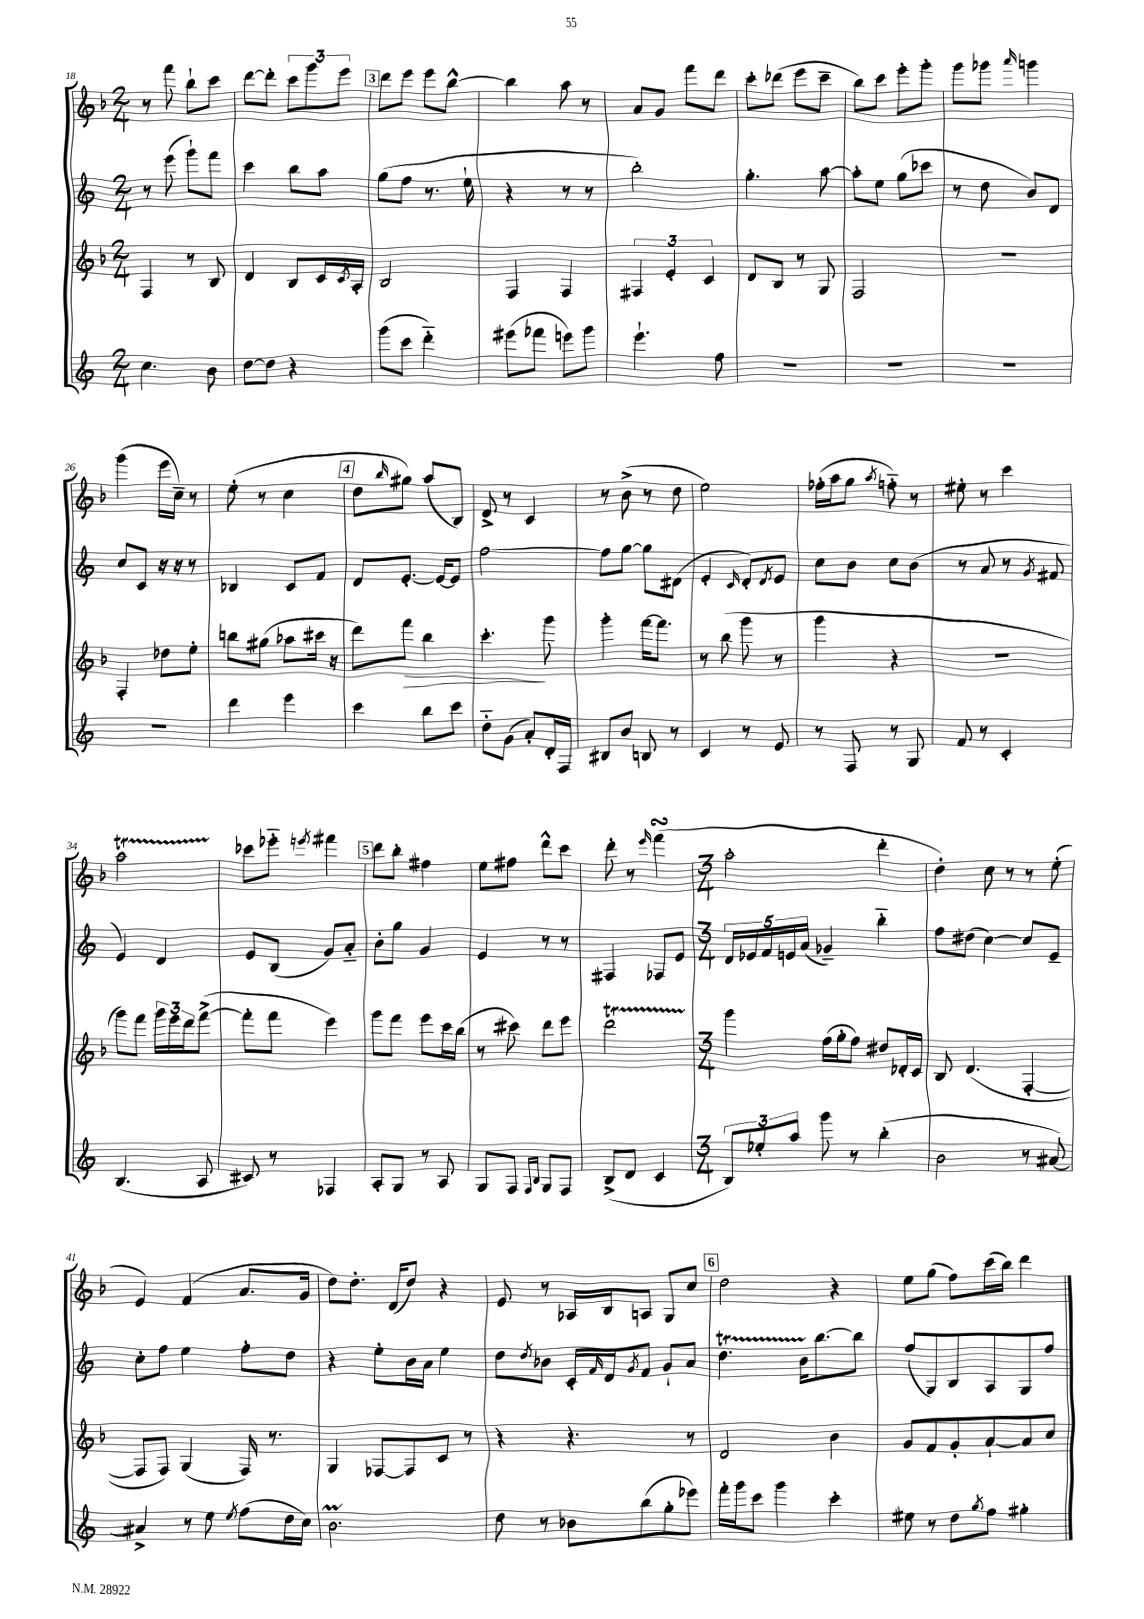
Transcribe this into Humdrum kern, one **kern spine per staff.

**kern	**kern	**kern	**kern
*staff4	*staff3	*staff2	*staff1
*clefG2	*clefG2	*clefG2	*clefG2
*k[]	*k[b-]	*k[]	*k[b-]
*M2/4	*M2/4	*M2/4	*M2/4
4.cc	4F	8r	8r
.	.	(8eee	8fff
.	8r	8ggg`)	8bb-`
8b	8B-	8fff	8ccc
=	=	=	=
[8dd	4d	4ccc	[8ddd
8dd]	.	.	8ddd']
4r	8B-	8bb	12ccc
.	.	.	12ggg
.	16c	8aa	.
.	.	.	12eee
.	8qc	.	.
.	16A'	.	.
=	=	=	=
(8ggg	2B-	(8gg	8ddd
8ccc	.	8ff	8eee
4ddd'~)	.	8.r	8eee
.	.	.	[8bb-^^
.	.	16ee`	.
=	=	=	=
(8eee#	4F	4r	4bb-]
8fff-	.	.	.
8eee)	4F	8r	8aa
8ggg	.	8r	8r
=	=	=	=
4.eee`	6F#	2bb')	8a
.	.	.	8g
.	6e'	.	.
.	.	.	8fff
.	6c	.	.
8ff	.	.	8ddd
=	=	=	=
2r	8d	4.gg'	8ccc'
.	8B-	.	(8ddd-
.	8r	.	8eee
.	8G	[8aa	8ccc~
=	=	=	=
2r	2F	8aa']	8bb-)
.	.	8ee	8ccc
.	.	(8gg	8eee'
.	.	8ccc-	8ggg'
=	=	=	=
2r	2r	8r	8ggg
.	.	8dd	8ggg-
.	.	.	16qqaaa
.	.	8b)	4ggg
.	.	8d	.
=	=	=	=
2r	4F'	8cc	(4ggg
.	.	8c	.
.	8dd-	16r	16eee
.	.	16r	16cc~)
.	8ee'	8r	8r
=	=	=	=
4ddd	8bb	4B-	(8ee'
.	(8gg#	.	8r
4eee	8aa-	8c	4cc
.	16ccc#	8f	.
.	16r	.	.
=	=	=	=
4ccc	8ddd)	8d	8dd
.	.	.	16qqbb-
.	8fff	[8.e'	8gg#)
8bb	4bb-	.	(8aa
.	.	16e_	.
8ccc	.	8e]	8B-)
=	=	=	=
8dd'~	4.ccc'	[2ff	8d^
(8g	.	.	8r
8a')	.	.	4c
16d'	8ggg	.	.
16F	.	.	.
=	=	=	=
8B#	4ggg'	8ff]	8r
8b	.	[8gg	(8b-^
8B	[16fff	8gg]	8r
.	8.fff]	.	.
8r	.	(8d#	8dd
=	=	=	=
4c	8r	4e'	2ee)
.	(8bb-	.	.
.	.	16qqc	.
8r	8ggg	8d')	.
.	.	8qd	.
8e	8r	8e	.
=	=	=	=
8r	4ggg	8cc	(16ff-'
.	.	.	16aa
8F	.	8b	8gg
.	.	.	8qaa
8r	4r	8cc	8ff'~)
8G	.	(8b	8r
=	=	=	=
8f	2r	8r	8ee#'
8r	.	8a	8r
4c'	.	8r	4ccc
.	.	8qg	.
.	.	8f#	.
=	=	=	=
(4.B	8ggg)	4e)	2aa
.	8fff	.	.
.	24ggg	4d	.
.	24eee	.	.
.	24ddd	.	.
8A	([8fff^	.	.
=	=	=	=
8c#)	8fff']	8e	8ccc-
8r	8fff	(8B	8eee-'~
.	.	.	8qeee
4F-	4eee)	8g)	4fff#
.	.	8a'~	.
=	=	=	=
8A'	8ggg	8b'	8ddd
8G	8fff	8gg	8bb-'
8r	8eee	4g	4ff#
8A	16ccc	.	.
.	(16bb-	.	.
=	=	=	=
8G	8r	4e	8ee
8F	8ccc#)	.	8ff#
16qqF	.	.	.
16qqB	.	.	.
8G	8ddd	8r	8ddd^^
8F	8eee	8r	8ccc
=	=	=	=
(8B^	2ddd	4F#	8ddd'
8d	.	.	8r
.	.	.	16qqeee
4c	.	8F-	(4fff
.	.	8e	.
=	=	=	=
*M3/4	*M3/4	*M3/4	*M3/4
12B)	4ggg	20d	2aa'
.	.	20e-	.
12ee-'	.	.	.
.	.	20f	.
.	.	20e	.
12aa	.	.	.
.	.	(20a	.
8ggg	(16ff	4g-~)	.
.	16gg'	.	.
8r	8ff)	.	.
(4bb'	8dd#	4bb'~	4ddd'
.	16d-'	.	.
.	16c	.	.
=	=	=	=
2b	8B-	8ff	4dd')
.	(4.d	(8dd#	.
.	.	[4cc)	8cc
.	.	.	8r
8r	[4F'	8cc]	8r
[8a#)	.	8e~	(8ee'
=	=	=	=
4a#^]	8F]	8cc'	4e)
.	8F)	8ff	.
8r	(4G	4ee	(4f
8ee	.	.	.
8qee	.	.	.
(8ff	16F)	8ff'	8.a
.	8.r	.	.
16dd	.	8dd	.
16cc)	.	.	16g
=	=	=	=
2.b	4G	4r	8dd)
.	.	.	8.dd'
.	[8F-	8ee'	.
.	.	.	(16d
.	8F-]	16b	8dd)
.	.	16a	.
.	8c	4ee	4r
.	8r	.	.
=	=	=	=
8dd	4r	8dd	8e
.	.	8qdd	.
8r	.	8b-	8r
8b-	4.r	16c'	16A-
.	.	16qqf	.
.	.	16d	16B-
.	.	8qg	.
(8bb	.	8f	8A
8gg'	.	8g`	8G
8eee-)	8r	8a	8cc
=	=	=	=
16fff'	2d	4.dd	2dd
16ggg	.	.	.
8ccc	.	.	.
4ggg	.	.	.
.	.	16b	.
.	.	[8.bb	.
4ccc'	4b-	.	4r
.	.	8bb]	.
=	=	=	=
8ee#	8g	(8ff	8ee
8r	8f	8G)	(8gg
8dd	8g'	8B	8ff)
8qgg	.	.	.
8ff	[8a`	8A	(16ccc
.	.	.	16bb-)
4gg#'	8a]	8G	4ddd
.	8cc	8ff	.
==	==	==	==
*-	*-	*-	*-
